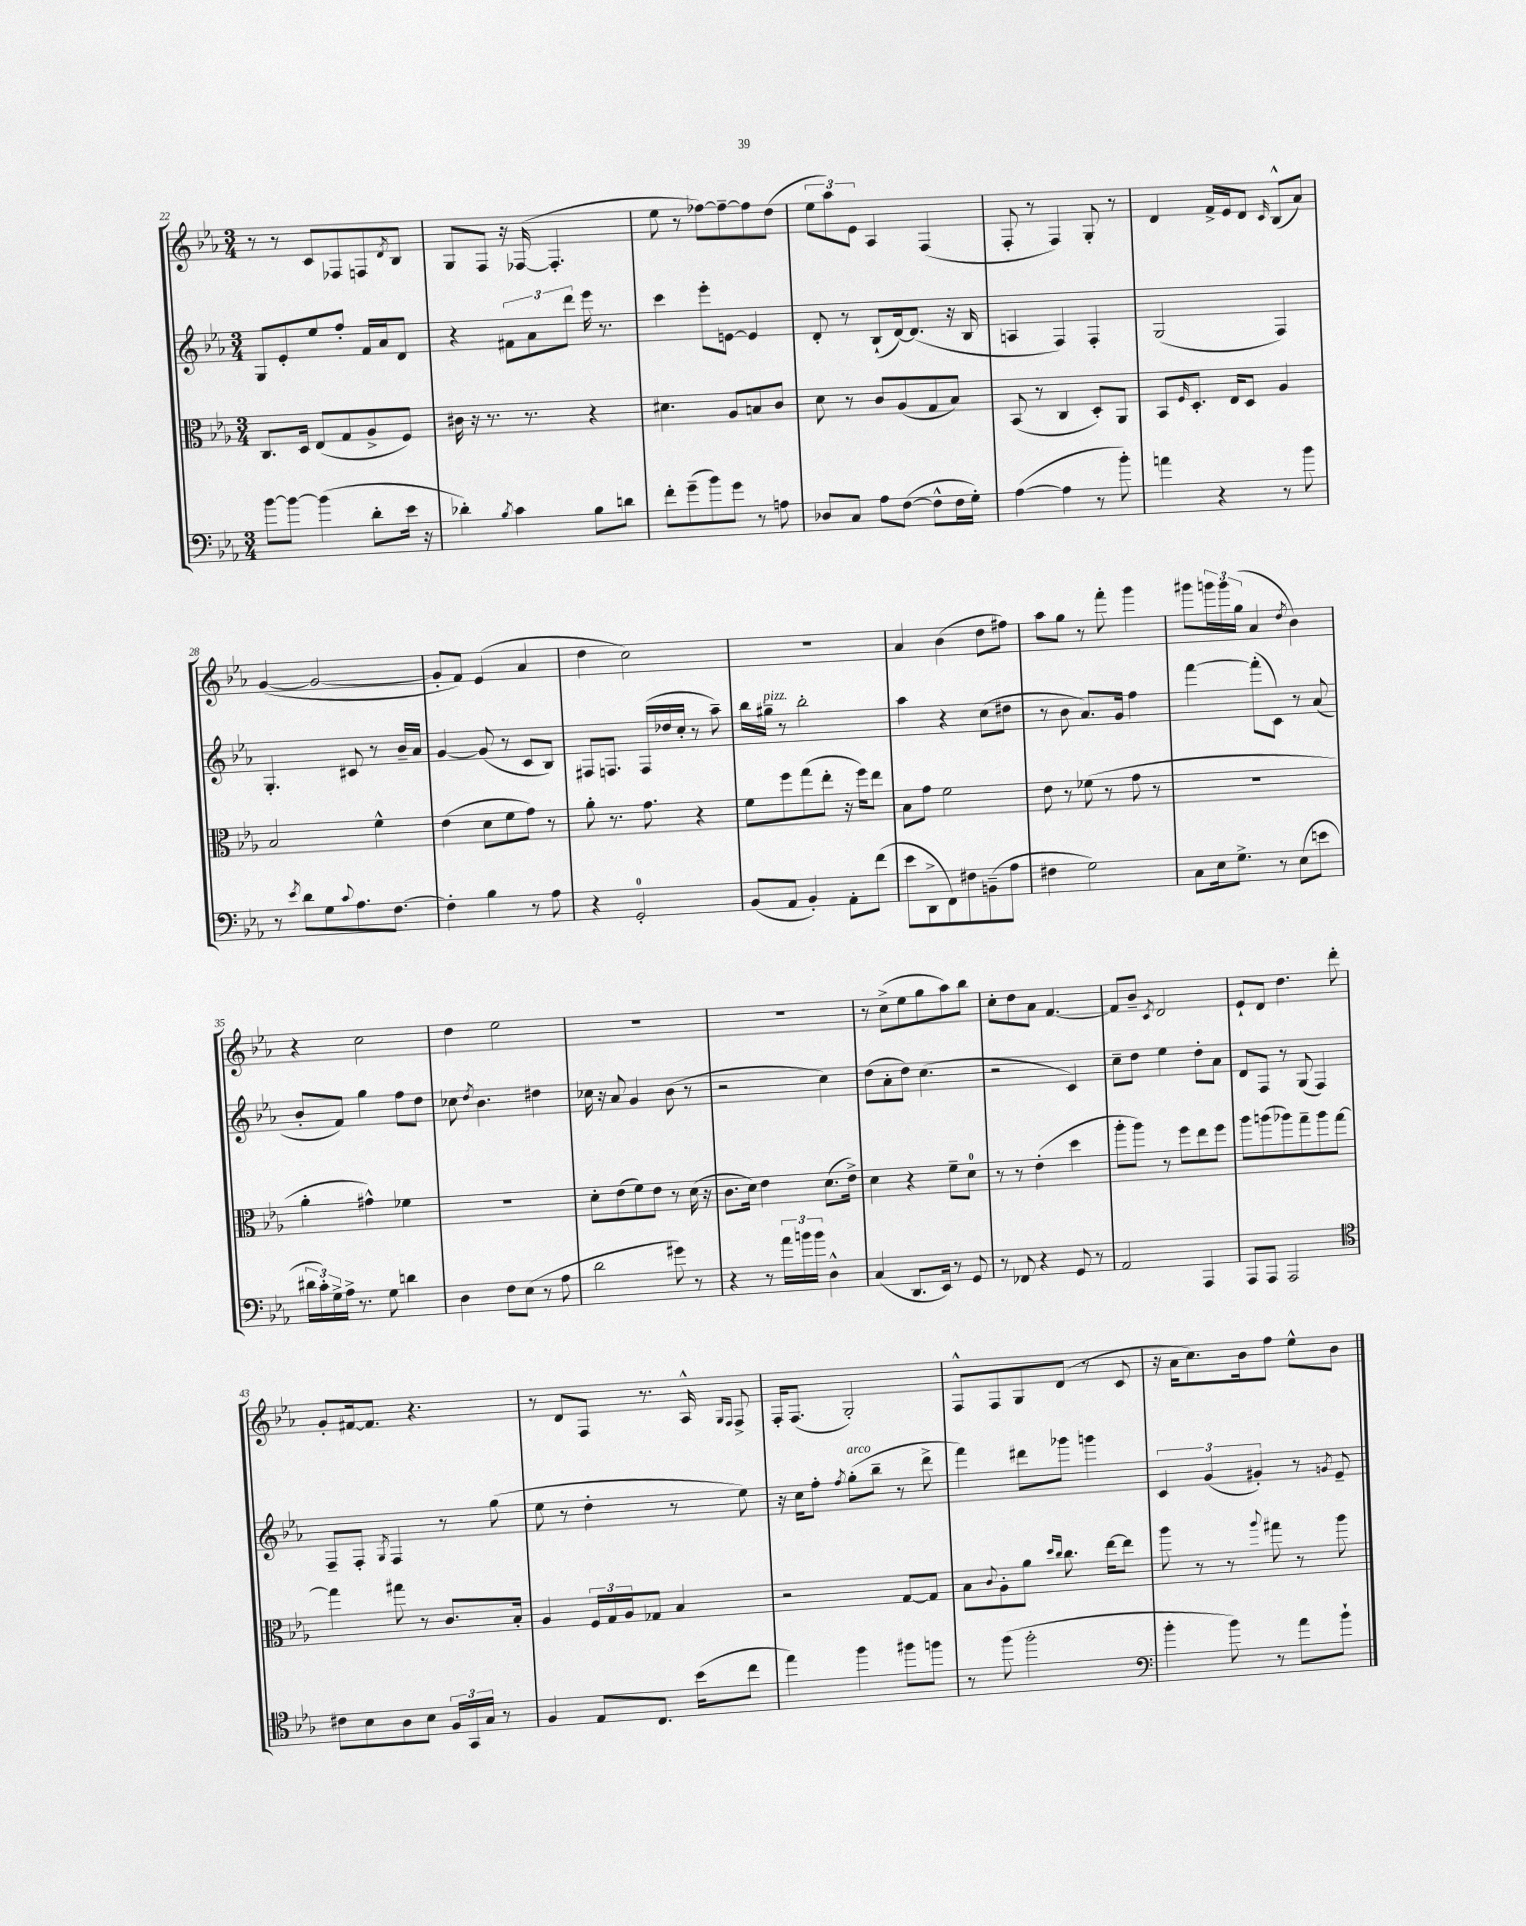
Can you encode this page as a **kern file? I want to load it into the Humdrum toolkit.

**kern	**kern	**kern	**kern
*staff4	*staff3	*staff2	*staff1
*clefF4	*clefC3	*clefG2	*clefG2
*k[b-e-a-]	*k[b-e-a-]	*k[b-e-a-]	*k[b-e-a-]
*M3/4	*M3/4	*M3/4	*M3/4
[8b-\L	8.C/L	8G/L	8r
8b-\_J	.	8e-'/	8r
.	16D/Jk	.	.
(4b-\]	(8E-/L	8ee-/	8c/L
.	8G/	8ff'/J	8F-/
8d'\L	8A-^/	16f/LL	8F/
.	.	16a-/J	.
.	.	.	8qd/
16e-\Jk	8F/J)	8d/J	8B-/J
16r	.	.	.
=	=	=	=
4d-'\)	16c#\	4r	8G/L
.	16r	.	.
.	8.r	.	8F/J
8qB-/	.	.	.
4c\	.	12f#\L	16r
.	8.r	.	([16F-/
.	.	12a-\	.
.	.	.	4.F-'/]
.	.	12ddd\J	.
8B-\L	4r	16eee-\	.
.	.	8.r	.
8d\J	.	.	.
=	=	=	=
8f'\L	4.d#\	4ccc\	8ee-\
(8g~\	.	.	8r
8b-\)	.	8eee-'\L	[8ff-\L)
8g\J	8A-/L	[8e\J	8ff-~\_
8r	8B/	4e/]	8ff-\]
8A\	8c/J	.	(8dd\J
=	=	=	=
8D-/L	8d\	8d'/	12ee-\L
.	.	.	12aa-\)
8C/J	8r	8r	.
.	.	.	12e-\J
8A-\L	8c/L	(8B-`/L	4A-/
([8F\J	(8A-/	[16d/k)	.
.	.	(8.d/]J	.
8F^^\]L	8G/	.	(4F/
16F\L	8B-/J)	16r	.
16G'\JJ)	.	16B-/	.
=	=	=	=
([4A-\	(8BB-/	4A/	8F'/
.	8r	.	8r
4A-\]	4C/	4F/)	4F/)
8r	8D'/L)	4F'/	8G'/
8b-'\)	8AA-/J	.	8r
=	=	=	=
4a\	8BB-/L	(2G/	4d/
.	16qqF/	.	.
.	8.D'/J	.	.
4r	.	.	16f^/LL
.	16E-/LK	.	16e-/J
.	8D/J	.	8d/J
.	.	.	16qqc/
8r	4A-/	4F/)	(8B-^^/L
8b-\	.	.	8a-/J)
=	=	=	=
8r	2B-/	4.G'/	([4g/
8qe-/	.	.	.
8d\L	.	.	.
8G\	.	.	2g/_
8qqc/	.	.	.
8.A-\	.	8c#/	.
.	4f^^\	8r	.
[8.F\J	.	.	.
.	.	16b-~/LL	.
.	.	16a-/JJ	.
=	=	=	=
4F'\]	(4e-\	[4g/	8g'/]L
.	.	.	8f/J)
4B-\	8d\L	(8g/]	(4e-/
.	8f\	8r	.
8r	8g\J)	8c/L	4a-/
8A-\	8r	8B-/J)	.
=	=	=	=
4r	8a-'\	8F#/L	4dd\
.	8.r	8.F/J	.
2GG'/	.	.	2cc\)
.	8.g\	(16F/LL	.
.	.	16dd-/	.
.	.	16cc'/JJ	.
.	4r	8r	.
.	.	8aa-~\)	.
=	=	=	=
(8BB-/L	8f\L	16bb-\LL	2.r
.	.	16gg#~\JJ	.
8AA-/J	8ff\	8r	.
4BB-'/)	(8gg\	2bb-'\	.
.	8ee-'\J	.	.
8AA-'\L	16r	.	.
.	16ff\LK)	.	.
(8f\J	8ee-\J	.	.
=	=	=	=
8e-\L	8B-\L	4aa-\	4a-/
8DD^\	8g\J	.	.
8FF\)	2f\	4r	(4b-\
8F#\	.	.	.
(8BB~\	.	(8cc\L	8dd\L
8A-\J	.	8dd#\J	8ff#\J)
=	=	=	=
4F#\	8e-\	8r	8aa-\L
.	8r	8b-\	8gg\J
2G\)	(8f-\	8.a-/L)	8r
.	8r	.	8fff'\
.	.	16g/Jk	.
.	8g\	4ff\	4ggg\
.	8r	.	.
=	=	=	=
8C\L	2.r	[4fff\	8ggg#\L
16E-\k	.	.	24ggg\L
.	.	.	24ggg\
8.G^\J	.	.	.
.	.	.	(24gg\JJ
.	.	(8fff'\]L	4a-/
8r	.	8c\J)	.
.	.	.	8qdd/
(8E-\L	.	8r	4b-\)
8e\J	.	(8a-/	.
=	=	=	=
24d#\LL	4a-'\	8b-'/L	4r
24c'\)	.	.	.
24G^\	.	.	.
16A-^\JJ	.	8f/J)	.
8.r	.	.	.
.	4g#^^\)	4gg\	2cc\
8G\	.	.	.
4d\	4f-\	8ff\L	.
.	.	8dd\J	.
=	=	=	=
4D\	2.r	8cc-\	4dd\
.	.	8qdd/	.
.	.	4.b-\	.
8F\L	.	.	2ee-\
(8E-\J	.	.	.
8r	.	4dd#\	.
8A-\	.	.	.
=	=	=	=
2d\	8d'\L	16cc-\	2.r
.	.	16r	.
.	(8e-\	8a-/	.
.	8f\)	4g/	.
.	8e-\J	.	.
8g#\)	8r	(8b-\	.
8r	(16d\	8r	.
.	16r	.	.
=	=	=	=
4r	8.c\L	2r	2.r
.	16d\Jk)	.	.
8r	4e-\	.	.
24a-\LL	.	.	.
24b\	.	.	.
24b\JJ	.	.	.
4D^^\	(8.d\L	4cc\)	.
.	16e-^\Jk)	.	.
=	=	=	=
(4C/	4d\	(8dd\L	8r
.	.	8a-'\	(8cc^\L
8.DD/L	4r	8dd\J)	8ee-\
.	.	(4.cc\	8gg\
16EE-/Jk)	.	.	.
8r	8f~\L	.	8aa-\)
8GG/	8d\J	.	8bb-\J
=	=	=	=
8r	8r	2r	8cc'\L
8FF-/	8r	.	8dd\
4r	(4e-'\	.	8a-\J
.	.	.	[4.f/
8GG/	4dd\	4c/)	.
8r	.	.	.
=	=	=	=
2AA-/	8aa-'\L	8cc~\L	8f/]L
.	8aa-\J)	8dd\J	8b-~/J
.	.	.	8qc/
.	8r	4ee-\	2d/
.	8ff\L	.	.
4AAA-/	8ee-\	8dd'\L	.
.	8ff\J	8a-\J	.
=	=	=	=
8AAA-/L	8aa-\L	8d/L	8e-`/L
8AAA-/J	(8aa\	8F/J	8d/J
2AAA-/	8aa-\)	8r	4.dd\
.	8gg~\	(8G/	.
.	8aa-\	4F/)	.
.	[8gg\J	.	8ddd'\
=	=	=	=
*clefC4	*	*	*
8c#\L	4gg\]	8F~/L	8g'/L
8B-\	.	8F'/J	[16f#/k
.	.	.	8.f#/]J
.	.	8qG/	.
8A-\	8gg#\	4F/	.
8B-\J	8r	.	4.r
24F/LL	8.c/L	8r	.
24GG/	.	.	.
24G/JJ	.	.	.
8r	.	(8gg\	.
.	16B-'/Jk	.	.
=	=	=	=
4F/	4A-/	8ee-\	8r
.	.	8r	8d/L
8E-/L	24F/LL	4dd'\	8F/J
.	24G/	.	.
.	24A-/J	.	.
8.C/J	8G-/J	.	8.r
.	4B-/	8r	.
(16b-\LK	.	.	16A-^^/
.	.	.	16qqG/LL
.	.	.	16qqF/JJ
8cc\J	.	8ee-\)	8F^/
=	=	=	=
4ee-\)	2r	16r	16F'/LK
.	.	16cc\LK	(8.F/J
.	.	8ff'\J	.
.	.	8qff/	.
4ff\	.	(8gg'\L	2G'/)
.	.	8bb-~\J	.
8ff#\L	[8G/L	8r	.
8ff\J	8G/]J	8ddd^\	.
=	=	=	=
8r	8B-\L	4fff\)	8F^^/L
.	8qqc/	.	.
(8ff\	8A-'\	.	8F/
2ff'\	8a-\J	8ddd#\L	8G/
.	16qqdd/LL	.	.
.	16qqcc/JJ	.	.
.	8.cc\	8ggg-\J	(8d/J
.	.	4ggg\	8r
.	[16ee-\LK	.	.
.	8ee-\]J	.	8c/
=	=	=	=
*clefF4	*	*	*
4b-'\	8aa-\	6c/	16r
.	.	.	16a-\LK
.	8r	.	8.cc\)
.	.	(6g/	.
8b-\)	8r	.	.
.	.	.	16b-\k
.	.	6g#'/)	.
.	8qqaa-/	.	.
8r	8gg#\	.	8ff\J
8a-\L	8r	8r	8ee-^^\L
.	.	8qg/	.
8b-`\J	8aa-\	8e-~/	8b-\J
==	==	==	==
*-	*-	*-	*-
